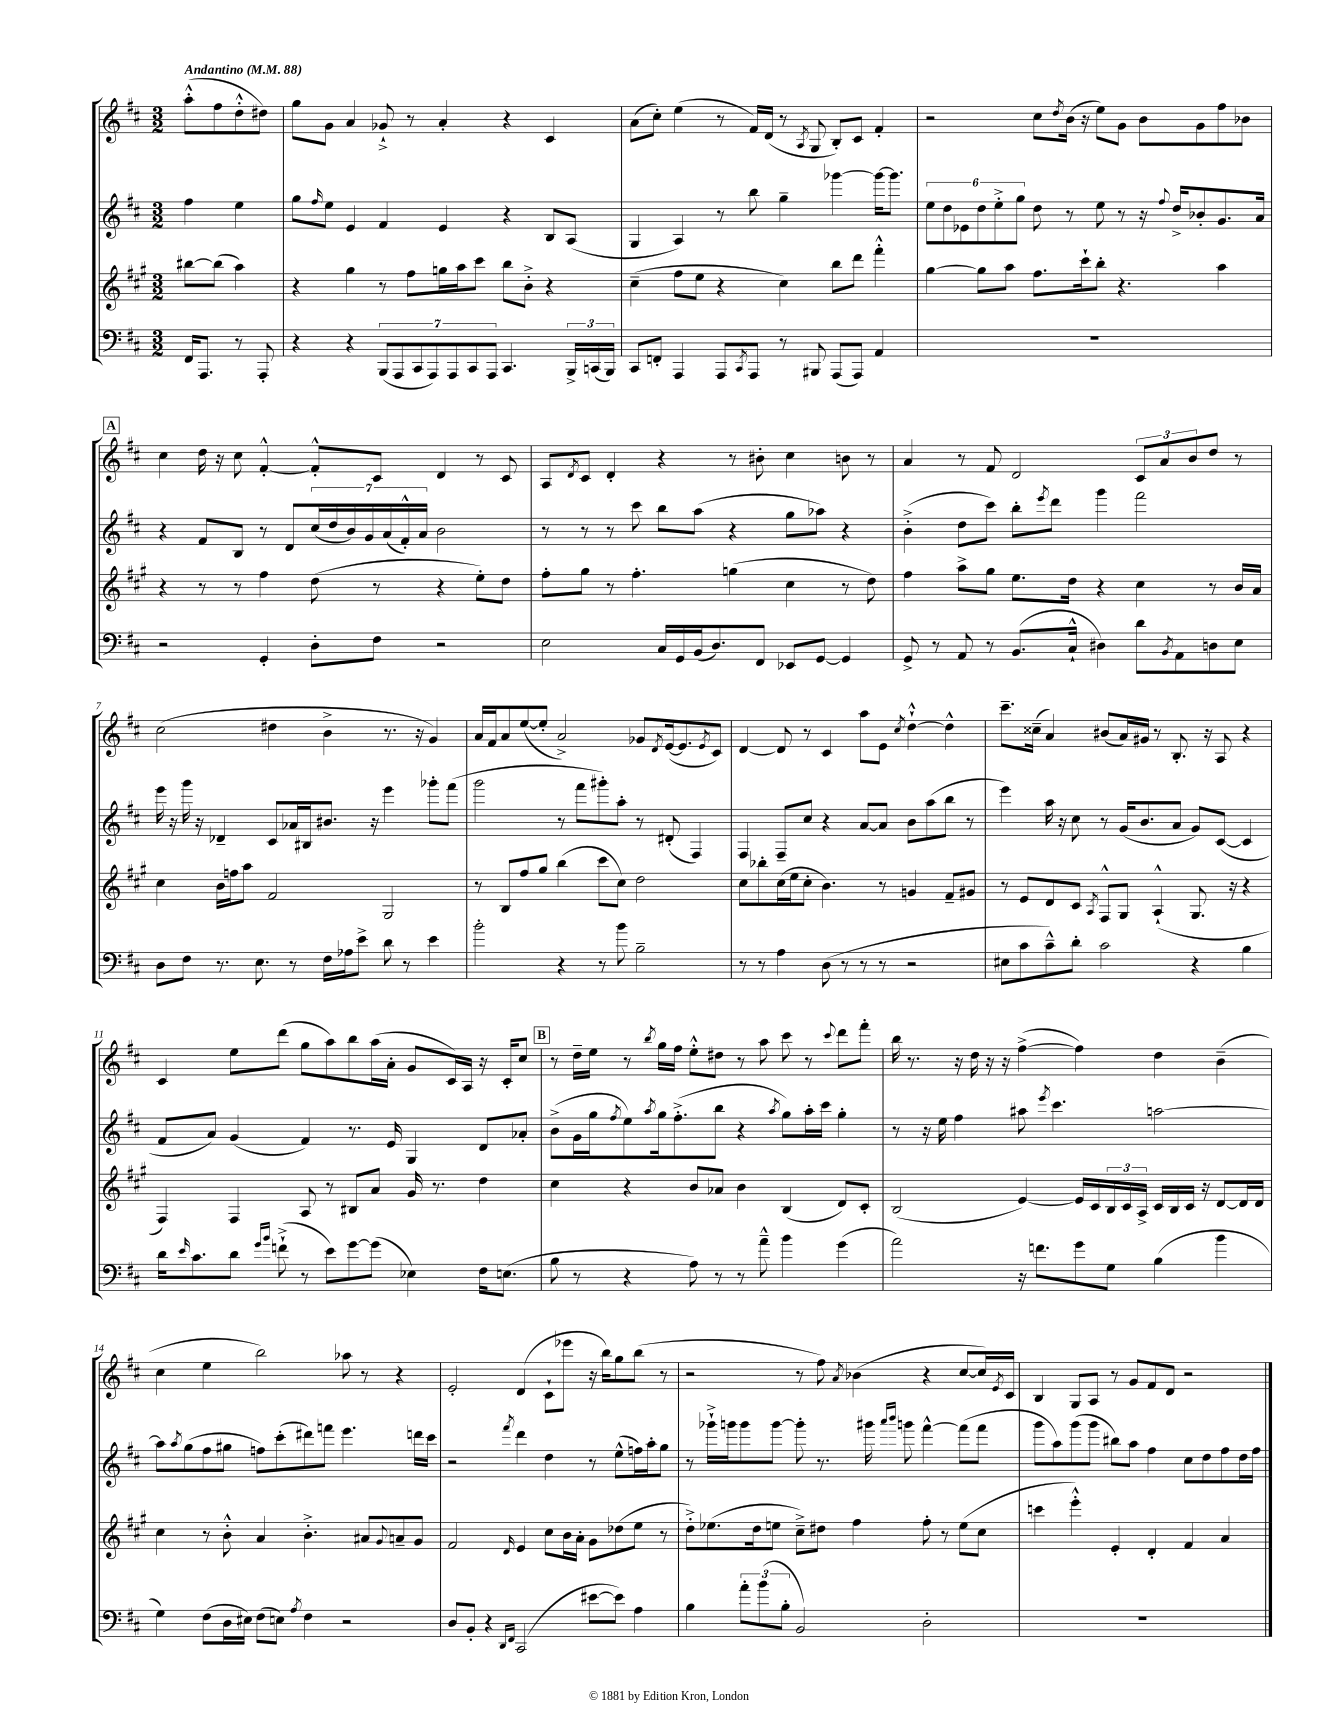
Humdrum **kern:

**kern	**kern	**kern	**kern
*staff4	*staff3	*staff2	*staff1
*clefF4	*clefG2	*clefG2	*clefG2
*k[f#c#]	*k[f#c#g#]	*k[f#c#]	*k[f#c#]
*M3/2	*M3/2	*M3/2	*M3/2
*MM88	*MM88	*MM88	*MM88
16FF#/LK	[8bb#\L	4ff#\	(8aa'^^\L
8.AAA/J	.	.	.
.	(8bb#\]J	.	8ff#\
8r	4aa\)	4ee\	8dd'^^\
8AAA'/	.	.	8dd#\J)
=	=	=	=
4r	4r	8gg\L	8gg\L
.	.	16qqff#/	.
.	.	8ee\J	8g\J
4r	4gg#\	4e/	4a/
(14BBB/L	8r	4f#/	8g-`^/
14AAA/	.	.	.
.	8ff#\L	.	8r
14CC#/	.	.	.
14AAA/)	.	.	.
.	16gg\L	4e/	4a'/
14AAA/	.	.	.
.	16aa\J	.	.
14CC#/	.	.	.
.	8ccc#\J	.	.
14AAA/J	.	.	.
4.CC#/	8bb\L	4r	4r
.	8b'^\J	.	.
.	4r	8B/L	4c#/
24BBB^/LL	.	(8A/J	.
(24CC/	.	.	.
24BBB/JJ)	.	.	.
=	=	=	=
8CC#/L	(4cc#~\	4G/	(8a\L
8FF'/J	.	.	8cc#'\J)
4AAA/	8ff#\L	4A/)	(4ee\
.	8ee\J	.	.
8AAA/L	4r	8r	8r
8qCC#/	.	.	.
8AAA/J	.	8bb\	16f#/LL)
.	.	.	(16d/JJ
8r	4cc#\)	4gg~\	8r
.	.	.	8qA/
8BBB#/	.	.	8G/
(8AAA/L	8bb\L	[4ggg-\	8B'/L)
8AAA/J)	8ddd\J	.	8c#/J
4AA/	4fff#'^^\	16ggg-\_LK	4f#'/
.	.	8.ggg-\]J	.
=	=	=	=
1.r	[4gg#\	12ee\L	2r
.	.	12dd\	.
.	.	12e-\	.
.	8gg#\]L	12dd\	.
.	.	12ee'^\	.
.	8aa\J	.	.
.	.	12gg\J	.
.	8.ff#\L	8dd\	8cc#\L
.	.	.	8qdd/
.	.	8r	(16b\Jk
.	16ccc#`\k	.	16r
.	8bb'\J	8ee\	8ee\L)
.	4.r	8r	8g\J
.	.	16r	8b\L
.	.	8qqff#/	.
.	.	16dd^/LK	.
.	.	8b-'/	8g\
.	4aa\	8.g/	8ff#\
.	.	.	8b-\J
.	.	16a/Jk	.
=	=	=	=
2r	4r	4r	4cc#\
.	8r	8f#/L	16dd\
.	.	.	16r
.	8r	8B/J	8cc#\
4GG'/	4ff#\	8r	[4f#'^^/
.	.	8d/L	.
8D'\L	(8dd\	(28cc#/L	8f#'^^/]L
.	.	28dd/	.
.	.	28b/)	.
.	.	28g/	.
8F#\J	8r	.	8c#/J
.	.	(28a/	.
.	.	28f#'^^/)	.
.	.	28a/JJ	.
2r	4r	2b\	4d/
.	8ee'\L)	.	8r
.	8dd\J	.	8c#/
=	=	=	=
2E\	8ff#'\L	8r	8A/L
.	.	.	8qd/
.	8gg#\J	8r	8c#/J
.	8r	8r	4d'/
.	4.ff#'\	8ccc#\	.
16C#/LL	.	8bb\L	4r
16GG/	.	.	.
(16BB/J	.	(8aa\J	.
8.D/)	.	.	.
.	(4gg\	4r	8r
8FF#/J	.	.	8b#'\
8EE-/L	4cc#\	8gg\L	4cc#\
[8GG/J	.	8aa-\J)	.
4GG/]	8r	4r	8b\
.	8dd\)	.	8r
=	=	=	=
8GG^/	4ff#\	(4b'^\	4a/
8r	.	.	.
8AA/	8aa^\L	8dd\L	8r
8r	8gg#\J	8ccc#\J)	8f#/
(8.BB/L	8.ee\L	8bb'\L	2d/
.	.	8qeee/	.
.	.	8ddd\J	.
16C#`^^/Jk	16dd\Jk	.	.
4D#\)	4r	4ggg\	.
8d\L	4cc#\	2fff#\	12c#/L
.	.	.	12a/
8qBB/	.	.	.
8AA\	.	.	.
.	.	.	12b/
8D\	8r	.	8dd/J
8E\J	16b/LL	.	8r
.	16a/JJ	.	.
=	=	=	=
8D\L	4cc#\	16eee\	(2cc#\
.	.	16r	.
8F#\J	.	16ggg\	.
.	.	16r	.
8.r	16b\LL	4d-~/	.
.	16ff\J	.	.
.	8aa\J	.	.
8.E\	.	.	.
.	2f#/	8c#/L	4dd#\
8r	.	16a-/L	.
.	.	16B#/J	.
16F#\LL	.	8.b#/J	4b^\
16A-\J	.	.	.
8e^\J	.	.	.
.	.	16r	.
8d\	2G#/	4eee\	8.r
8r	.	.	.
.	.	.	16r
4e\	.	8ggg-'\L	4g/)
.	.	(8fff#\J	.
=	=	=	=
2b'\	8r	2ggg\	16a/LL
.	.	.	16f#/J
.	8B/L	.	8a/
.	8ff#/	.	([8ee/
.	8gg#/J	.	8ee'/]J
4r	(4bb\	8r	2a^/)
.	.	8fff#\L	.
8r	8ccc#\L	8ggg#'\)	.
8b\	8cc#\J)	8aa'\J	.
2B~\	2dd\	8r	8g-/L
.	.	.	8qd/
.	.	(8d#'/	([16e/k
.	.	.	8.e/]
.	.	4F#/)	.
.	.	.	8qe/
.	.	.	8c#/J)
=	=	=	=
8r	8cc#\L	4F#/	[4d/
8r	8bb-'\	.	.
4A\	(16cc#\L	8F#~/L	8d/]
.	16ee\J	.	.
.	8cc#'\J	8cc#/J	8r
(8D\	4.b\)	4r	4c#/
8r	.	.	.
8r	.	[8a/L	8aa\L
8r	8r	8a/]J	8e\J
.	.	.	8qcc#/
2r	4g/	8b\L	[4dd`^^\
.	.	(8aa\	.
.	8f#~/L	8bb\J	4dd^^\]
.	8g#/J	8r	.
=	=	=	=
8E#\L	8r	4eee\)	8.ccc#~\L
8c#\	8e/L	.	.
.	.	.	(16cc##~\Jk
8c#~^^\)	8d/	16aa\	4a/)
.	.	16r	.
8d'\J	8c#/J	8cc#\	.
.	8qA/	.	.
2c#\	8F#^^/L	8r	(8b#/L
.	8G#/J	(16g/LK	16a/L)
.	.	8.b/	16g#/JJ
.	(4A`^^/	.	8r
.	.	8a/J	8.B'/
4r	8.G#/	8g/L)	.
.	.	.	16r
.	.	([8c#/J	8A/
.	16r	.	.
4B\	4r	4c#/]	4r
=	=	=	=
16d\LK	4F#/)	8f#/L	4c#/
16qqe/	.	.	.
8.c#\	.	.	.
.	.	8a/J)	.
8d\J	4F#/	(4g/	8ee\L
16qqg/LL	.	.	.
16qqb/JJ	.	.	.
(8f`^\	.	.	(8ddd\J
8r	8A/	4f#/)	8gg\L
8e\L)	8r	.	8aa\)
[8g\	8B#/L	8.r	8bb\
(8g\]J	8a/J	.	(16aa\L
.	.	16e/	16a'\JJ
4E-\)	16g#/	4G/	8g/L
.	8.r	.	.
.	.	.	16c#/L)
.	.	.	16A/JJ
16F#\LK	4dd\	8d/L	16r
(8.E\J	.	.	16c#'/LK
.	.	8a-'/J	8cc#/J
=	=	=	=
8B\	4cc#\	(8b^\L	8r
8r	.	16g\L	16dd~\LL
.	.	16gg\J	16ee\JJ
.	.	8qff#/	.
4r	4r	8ee\)	8r
.	.	8qaa/	8qbb/
.	.	16gg\k	16gg\LL
.	.	(8.ff#'^\	16ff#\JJ
8A\)	8b/L	.	8ee'^^\L
8r	8a-/J	8bb\J	8dd#\J
8r	4b\	4r	8r
8a~^^\	.	.	8aa\
.	.	8qaa/	.
4b\	(4B/	8gg\L)	8ccc#\
.	.	16aa'\L	8r
.	.	16ccc#\JJ	.
.	.	.	8qqccc#/
(4g\	8d/L)	4gg'\	8ddd\L
.	8c#'/J	.	8fff#'\J
=	=	=	=
2a\)	(2B/	8r	16bb\
.	.	.	8.r
.	.	16r	.
.	.	16ee\	.
.	.	4ff#\	16r
.	.	.	16dd\
.	.	.	16r
.	.	.	16r
16r	[4e/)	8aa#\	([4ff#^\
8.f\L	.	.	.
.	.	8qeee/	.
.	.	4.ccc#\	.
8g\	16e/]LL	.	4ff#\])
.	16c#/	.	.
8G\J	24B/	.	.
.	24c#/	.	.
.	24A^/JJ	.	.
(4B\	16c#/LL	[2aa\	4dd\
.	16B/	.	.
.	16c#/JJ	.	.
.	16r	.	.
4b\	[8d/L	.	(4b~\
.	16d/]L	.	.
.	16d/JJ	.	.
=	=	=	=
4G\)	4cc#\	8aa\]L	4cc#\
.	.	8qaa/	.
.	.	(8gg\	.
(8F#\L	8r	8ff#\	4ee\
16D\L	8b'^^\	8gg#\J	.
16E#\JJ)	.	.	.
(8F#\L	4a/	8ff\L)	2bb\)
8E\J)	.	(8ccc#'\	.
8qA/	.	.	.
4F#\	4.b'^\	8ddd#\)	.
.	.	8fff\J	.
2r	.	4.eee\	8aa-\
.	8a#/L	.	8r
.	8qqg#/	.	.
.	8a~/	.	4r
.	8g#/J	16ddd\LL	.
.	.	16ccc#\JJ	.
=	=	=	=
8D/L	2f#/	2r	2e'/
8BB'/J	.	.	.
4r	.	.	.
16qqDD/LL	.	.	.
16qqFF#/JJ	16qqd/	8qfff#/	.
(2CC#/	4e/	4ddd\	(4d/
.	8cc#\L	4dd\	8c#`\L
.	16b\L	.	8eee-\J
.	16a'\JJ	.	.
[8e#\L	8g#\L	8r	16r
.	.	.	16bb\LK)
8e#\]J)	(8dd-\	(8ee^^\L	8gg\
4A\	8ee\J	16ff\L)	(8bb\J
.	.	16aa'\J	.
.	8r	8gg\J	8r
=	=	=	=
4B\	8dd'^\L)	8r	2r
.	(8.ee-\	16ggg-`^\LL	.
.	.	16ggg\J	.
12a'\L	.	8ggg\	.
.	16dd\k	.	.
(12b\	.	.	.
.	8ee\J	[8ggg\J	.
12B'\J	.	.	.
2BB/)	8cc#~^\L)	8ggg'\]	8r
.	8dd#\J	8.r	8ff#\)
.	.	.	8qa/
.	4ff#\	.	(4b-\
.	.	16ggg#\	.
.	.	16qqaaa/LL	.
.	.	16qqbbb/JJ	.
.	.	8ggg\	.
2D'\	8ff#'\	[4fff#^^\	4r
.	8r	.	.
.	(8ee\L	(8fff#\]L	[8cc#/L
.	8cc#\J	8fff#\J	16cc#/]L)
.	.	.	8qe/
.	.	.	16c#/JJ
=	=	=	=
1.r	4ccc\	8ggg\L	4B/
.	.	8aa\)	.
.	4eee'^^\)	(8ggg\	8G/L
.	.	8ggg\J	8A/J
.	4e'/	8bb#\L)	8r
.	.	8aa\J	8g/L
.	4d'/	4ff#\	8f#/
.	.	.	8d/J
.	4f#/	8cc#\L	2r
.	.	8dd\	.
.	4a/	8ff#\	.
.	.	16dd\L	.
.	.	16ff#\JJ	.
==	==	==	==
*-	*-	*-	*-
